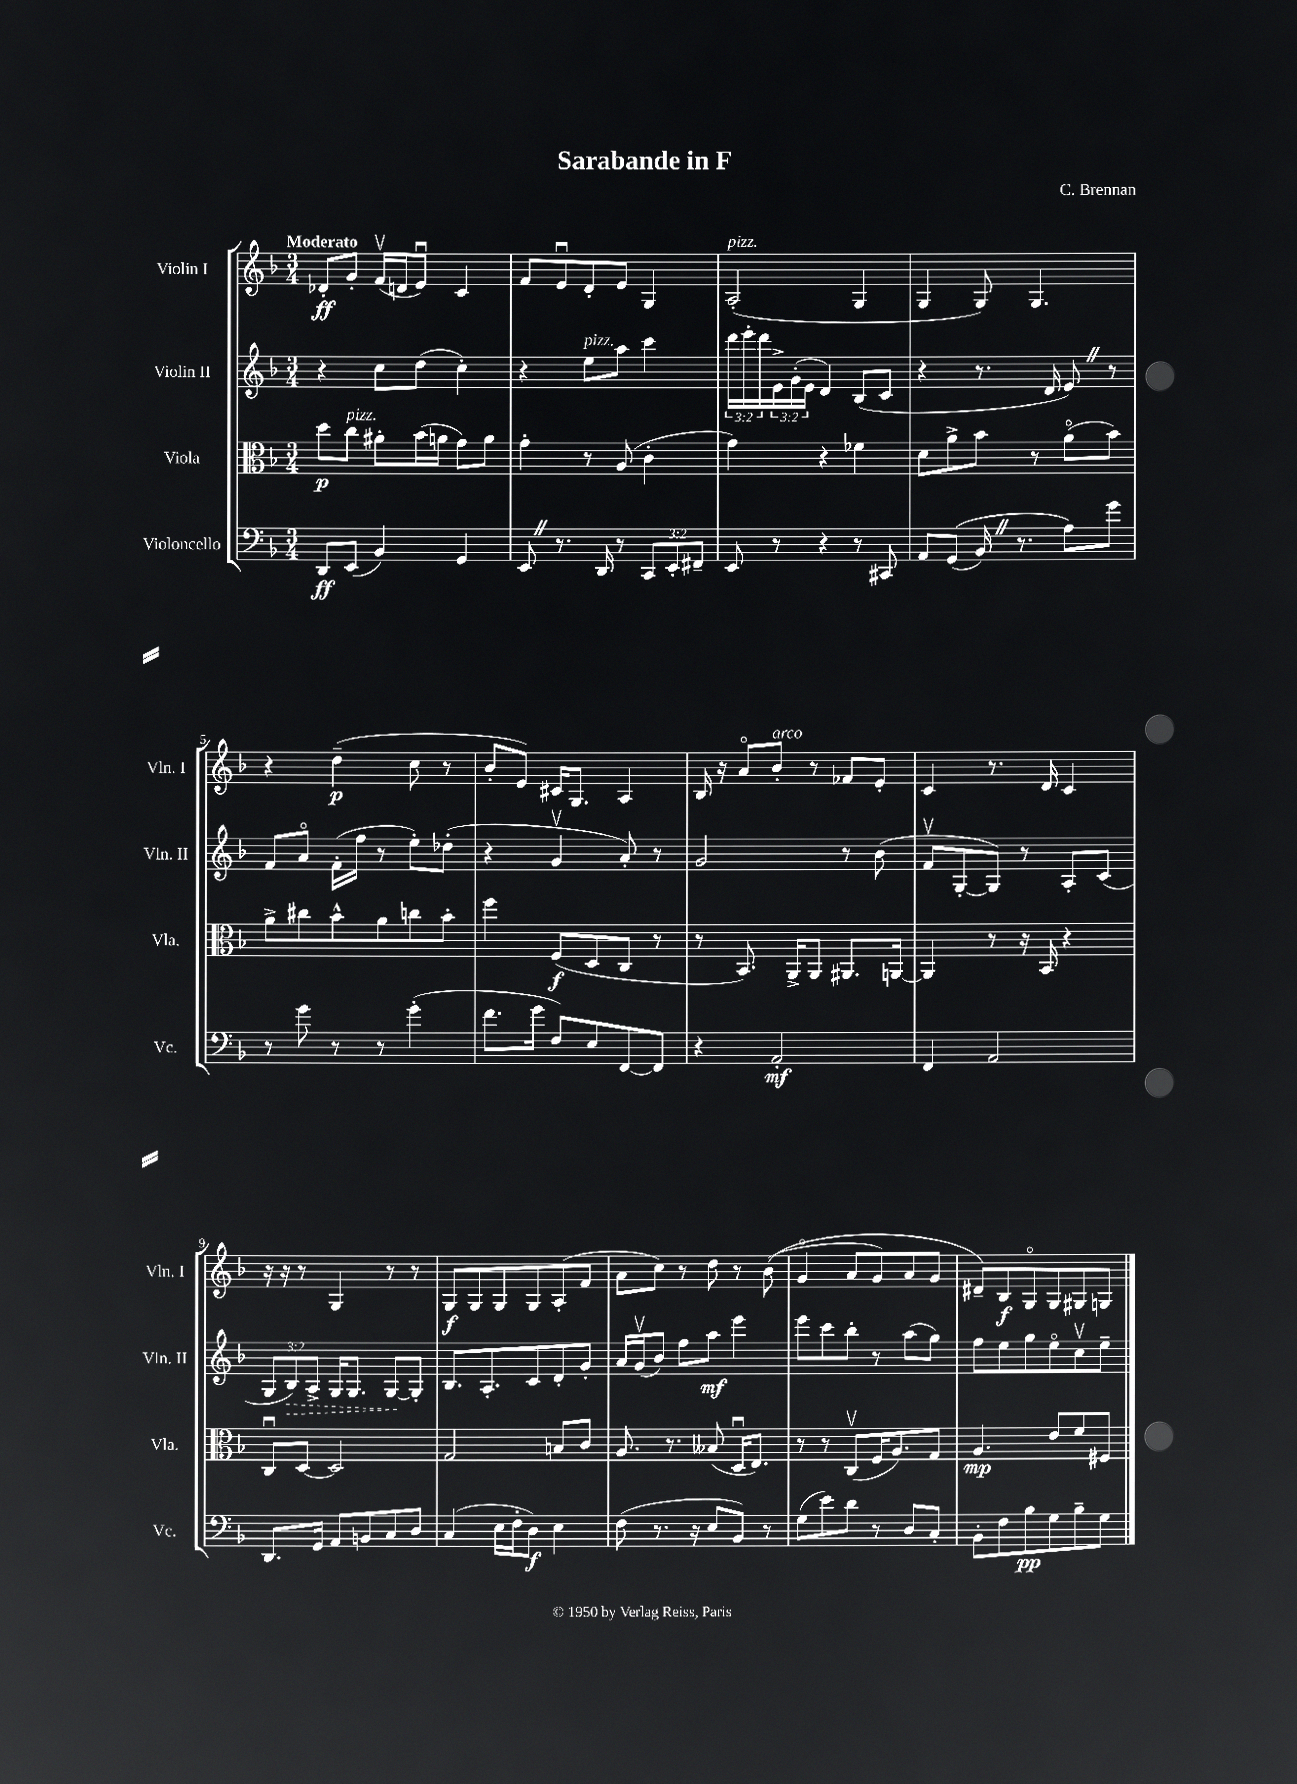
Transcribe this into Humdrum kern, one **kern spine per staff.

**kern	**kern	**kern	**kern
*staff4	*staff3	*staff2	*staff1
*clefF4	*clefC3	*clefG2	*clefG2
*k[b-]	*k[b-]	*k[b-]	*k[b-]
*M3/4	*M3/4	*M3/4	*M3/4
8DD/L	8dd\L	4r	8d-'/L
(8EE/J	8cc\J	.	8g'/J
4BB-/)	8a#'\L	8cc\L	(16fv/LL
.	.	.	16d/J
.	(16b-\L	(8dd\J	8eu/J)
.	16a\JJ	.	.
4GG/	8g\L)	4cc'\)	4c/
.	8a\J	.	.
=	=	=	=
8EE/	4g'\	4r	8f/L
8.r	.	.	8eu/
.	8r	8ee\L	8d'/
16DD/	.	.	.
8r	(8A/	8aa\J	8e/J
12CC/L	4c'\	4ccc\	4G/
12EE'/	.	.	.
12FF#~/J	.	.	.
=	=	=	=
8EE/	4g\)	24ddd\LL	(2A'/
.	.	24eee'\	.
.	.	24ddd\	.
8r	.	24e^\	.
.	.	(24g'\	.
.	.	24e\JJ	.
4r	4r	4d/)	.
8r	4f-\	(8B-/L	4G/
8CC#/	.	8c/J	.
=	=	=	=
8AA/L	8d\L	4r	4G/
&((8GG/J	8a^\	.	.
16BB-/)	8b-\J	8.r	8G/)
8.r	.	.	.
.	8r	.	4.G/
.	.	16d/	.
8A\L&)	(8ao\L	8e/)	.
8g\J	8b-\J)	8r	.
=	=	=	=
8r	8a^\L	8f/L	4r
8g\	8cc#\	8ao/J	.
8r	8b-^^\	(16f'\LL	(4dd~\
.	.	16ff\JJ	.
8r	8a\	8r	.
(4g'\	8cc\	8ee'\L)	8cc\
.	8b-'\J	(8dd-'\J	8r
=	=	=	=
8.f\L	4ff\	4r	8b-'/L
.	.	.	8e/J)
16g\Jk	.	.	.
8F/L)	(8F/L	4gv/	16c#/LK
.	.	.	8.G/J
8E/	8D/	.	.
[8FF/	8C/J	8a'/)	4A/
8FF/]J	8r	8r	.
=	=	=	=
4r	8r	2g/	16B-/
.	.	.	16r
.	8.BB-/)	.	8ao/L
2AA'/	.	.	8b-'/J
.	16AA^/LK	.	.
.	8AA/J	.	8r
.	8.AA#/L	8r	8f-/L
.	.	(8b-\	8e'/J
.	[16AA/Jk	.	.
=	=	=	=
4FF/	4AA/]	8fv/L	4c/
.	.	[8G'/	.
2AA/	8r	8G/]J)	8.r
.	16r	8r	.
.	16BB-/	.	16d/
.	4r	8A'/L	4c/
.	.	(8c/J	.
=	=	=	=
8.DD/L	8Cu/L	12G/L	16r
.	.	.	16r
.	.	12B-/)	.
.	[8D/J	.	8r
.	.	12A^/J	.
16GG/Jk	.	.	.
8AA/L	2D/]	16G/LK	4G/
.	.	8.G/J	.
8BB/	.	.	.
8C/	.	[8G/L	8r
8D/J	.	8G'/]J	8r
=	=	=	=
(4C/	2G/	8.B-/L	8G/L
.	.	.	8G/
.	.	8.A'/	.
16E\LL	.	.	8G/
16F'\J	.	.	.
8D\J)	.	8c/	8G/
4E\	8B/L	8d'/	(8A'/
.	8c/J	8g'/J	8f/J
=	=	=	=
(8F\	8.A/	16a/LL	8a\L
.	.	(16gv/J	.
8.r	.	8b-/J)	8cc\J)
.	8.r	.	.
.	.	8ff\L	8r
16r	.	.	.
8E/L	(8B--/	8aa\J	8dd\
8BB-/J)	16Du/LK	4eee\	8r
.	8.E/J)	.	.
8r	.	.	&((8b-\
=	=	=	=
(8G\L	8r	8eee\L	4go/
8e\)	8r	8ccc\	.
8d\J	(8Cv/L	8bb-'\J	8a/L
8r	16F/K	8r	8g/)
.	8.A/)	.	.
8D/L	.	(8aa\L	8a/
8C'/J	8G/J	8gg\J)	8g/J
=	=	=	=
8BB-'\L	4.A/	8ff\L	8d#~/L&)
8F\	.	8ee\	8B-/
8B-\	.	8gg\	8Go/
8G\	8e/L	8eeo\	8G/
8B-~\	8f/	8ccv\	8G#/
8G\J	8F#/J	8ee~\J	8G/J
==	==	==	==
*-	*-	*-	*-
